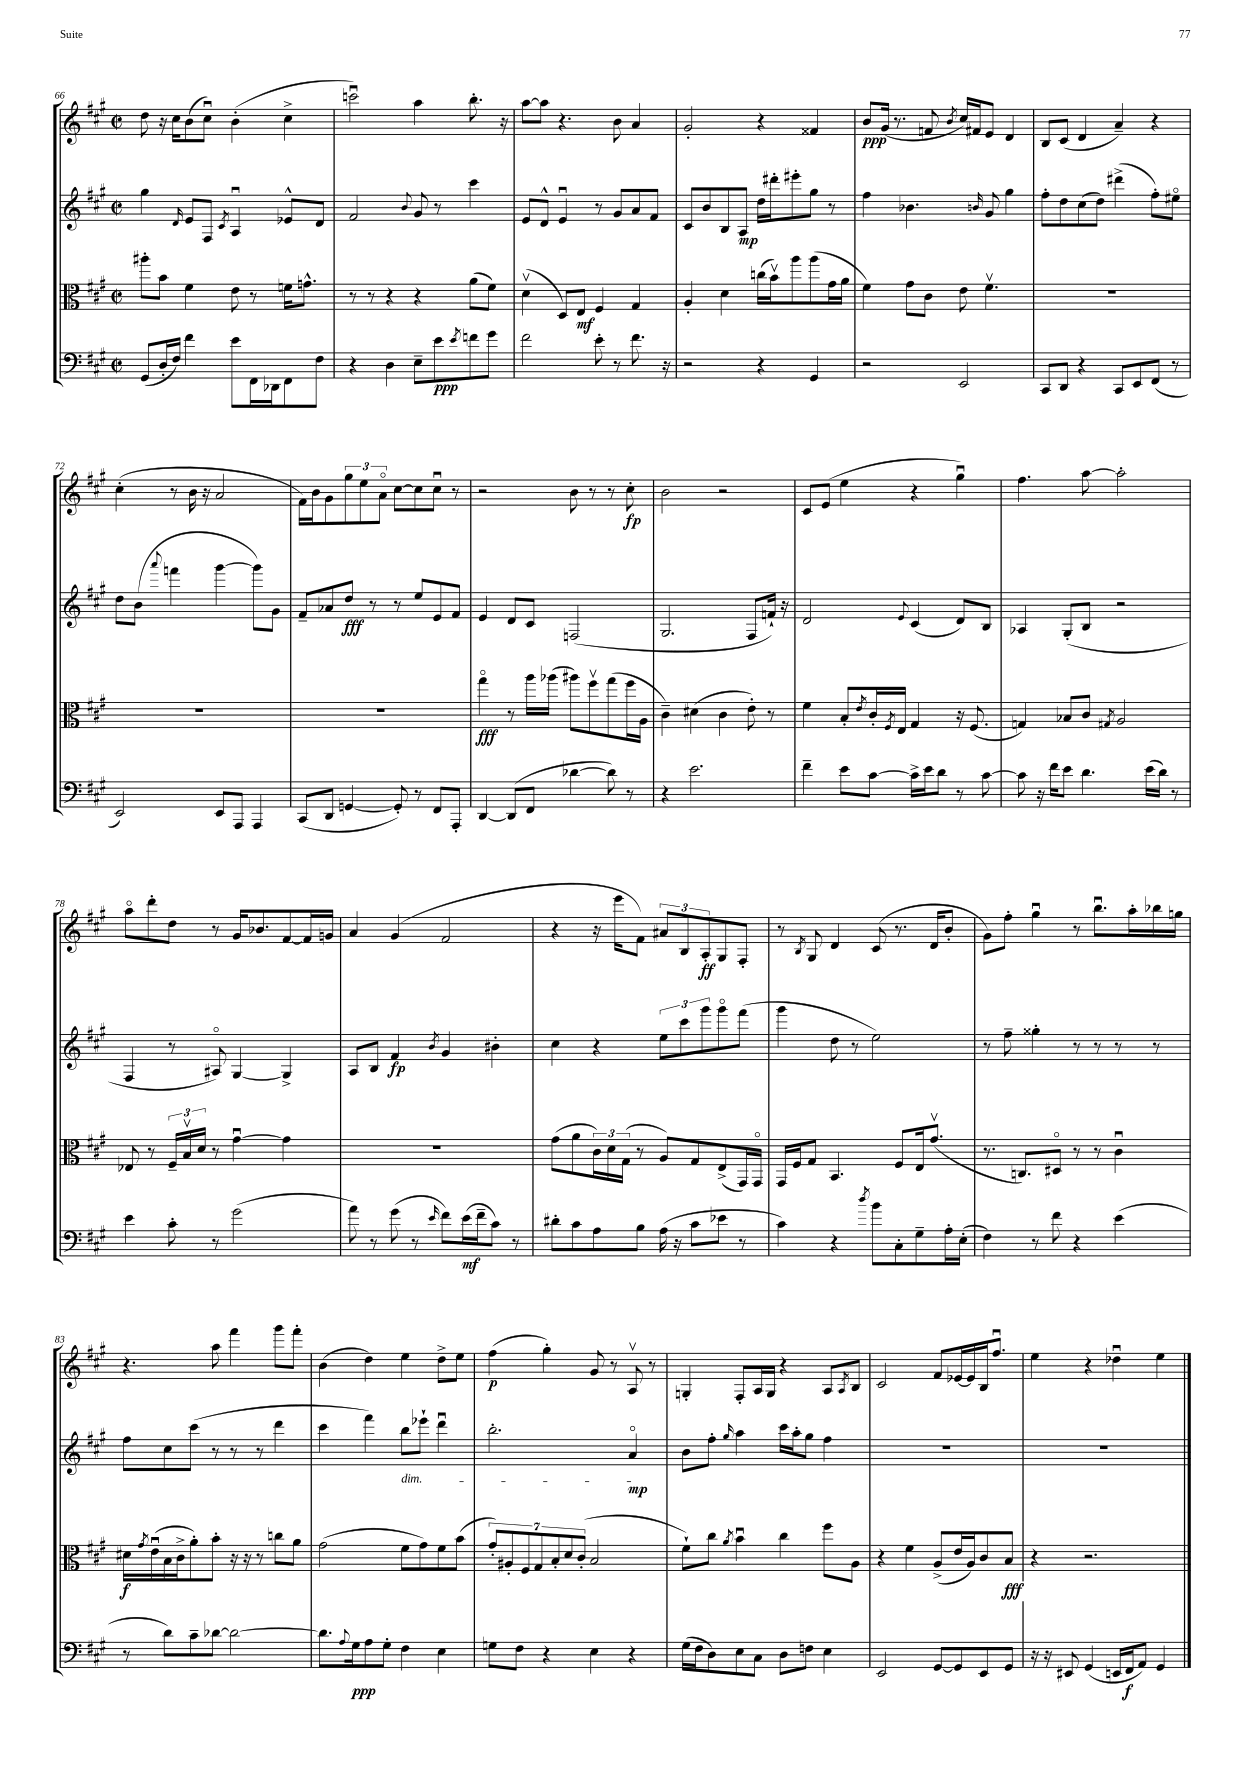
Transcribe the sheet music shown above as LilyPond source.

<<
\new StaffGroup <<
\new Staff = "s0" {
    \clef treble \key a \major \defaultTimeSignature \time 2/2
    d''8 r16 cis''16 b'8( cis''8\downbow) b'4-.( cis''4-> |
    c'''2\downbow) a''4 b''8.-. r16 |
    a''8~ a''8 r4. b'8 a'4 |
    gis'2-. r4 fisis'4 |
    b'8\ppp gis'16( r8. f'8 \acciaccatura { b'8 } cis''16) fis'16 e'8 d'4 |
    b8 cis'8( d'4 a'4--) r4 |
    cis''4-.( r8 b'16 r16 a'2 |
    fis'16) b'16 gis'8 \tuplet 3/2 { gis''8 e''8 a'8\flageolet } cis''8~ cis''8 cis''8\downbow r8 |
    r2 b'8 r8 r8 cis''8-.\fp |
    b'2 r2 |
    cis'8 e'8( e''4 r4 gis''4\downbow) |
    fis''4. a''8~ a''2-. |
    a''8\flageolet d'''8-. d''8 r8 gis'16 bes'8. fis'8~ fis'16 g'16 |
    a'4 gis'4( fis'2 |
    r4 r16 e'''16 fis'8) \tuplet 3/2 { ais'8 b8 a8-.\ff } gis8 fis8-. |
    r8 \acciaccatura { b8 } gis8 d'4 cis'8( r8. d'16 b'8-. |
    gis'8) fis''8-. gis''4\downbow r8 b''8.\downbow a''16-. bes''16 g''16 |
    r4. a''8 fis'''4 gis'''8 fis'''8-. |
    b'4( d''4) e''4 d''8-> e''8 |
    fis''4\p( gis''4-.) gis'8 r8 a8\upbow r8 |
    g4-. fis8-. a16 g16 r4 a8 \acciaccatura { a8 } b8 |
    cis'2 fis'8 ees'16~ ees'16 b16 fis''8.\downbow |
    e''4 r4 des''4\downbow e''4 \bar "|." |
}
\new Staff = "s1" {
    \clef treble \key a \major \defaultTimeSignature \time 2/2
    gis''4 \grace { d'16 } e'8 fis8 \acciaccatura { cis'8 } a4\downbow ees'8-^ d'8 |
    fis'2 \appoggiatura { b'8 } gis'8 r8 cis'''4 |
    e'8 d'8-^ e'4\downbow r8 gis'8 a'8 fis'8 |
    cis'8 b'8 b8 a8\mp d''16 dis'''16-. eis'''8-. gis''8 r8 |
    fis''4 bes'4. \grace { b'16 } gis'8 gis''4 |
    fis''8-. d''8 cis''8( d''8) dis'''4->( fis''8-.) eis''8\flageolet |
    d''8 b'8( \appoggiatura { a'''8 } f'''4 gis'''4~ gis'''8) gis'8 |
    fis'8-- aes'8 d''8\fff r8 r8 e''8 e'8 fis'8 |
    e'4 d'8 cis'8 f2( |
    gis2. fis8 f'16-!) r16 |
    d'2 \appoggiatura { e'8 } cis'4( d'8) b8 |
    aes4 gis8-.( b8 r2 |
    fis4 r8 ais8\flageolet) gis4~ gis4-> |
    a8 b8 fis'4\fp \acciaccatura { b'8 } gis'4 bis'4-. |
    cis''4 r4 \tuplet 3/2 { e''8 cis'''8 gis'''8 } gis'''8\flageolet fis'''8( |
    gis'''4 d''8 r8 e''2) |
    r8 fis''8-- gisis''4-. r8 r8 r8 r8 |
    fis''8 cis''8 cis'''8( r8 r8 r8 d'''4 |
    cis'''4 fis'''4) b''8\dim ees'''8-! d'''4\downbow |
    b''2.-. a'4\flageolet\mp\! |
    b'8 fis''8-. \grace { gis''16 } a''4 cis'''16 a''16-. gis''8 fis''4 |
    R1 |
    R1 \bar "|." |
}
\new Staff = "s2" {
    \clef alto \key a \major \defaultTimeSignature \time 2/2
    ais''8-. b'8 fis'4 e'8 r8 f'16 g'8.-^ |
    r8 r8 r4 r4 a'8( fis'8) |
    d'4\upbow( d8) e8\mf fis4 gis4 |
    a4-. d'4 c''16( b'16\upbow) a''8 a''8( gis'16 a'16 |
    fis'4) gis'8 cis'8 e'8 fis'4.\upbow |
    R1 |
    R1 |
    R1 |
    gis''4\flageolet\fff r8 a''16 aes''16( ais''8) fis''8\upbow gis''8( fis''16 a16 |
    cis'4--) dis'4( cis'4 e'8-.) r8 |
    fis'4 b8-. \acciaccatura { e'8 } cis'16-. \acciaccatura { fis8 } e16 gis4 r16 fis8.( |
    g4) bes8 cis'8 \acciaccatura { gis8 } a2 |
    ees8 r8 \tuplet 3/2 { fis16-- b16\upbow d'16 } r8 gis'4~\downbow gis'4 |
    R1 |
    gis'8( a'8 \tuplet 3/2 { cis'16) d'16 gis16( } r8 a8) gis8 e8->( gis,16) gis,16\flageolet |
    gis,16 fis16 gis8 b,4. fis8 e16 gis'8.\upbow( |
    r8. c8.) dis8\flageolet r8 r8 cis'4\downbow |
    dis'16\f \acciaccatura { gis'8 } e'16\downbow( b16 cis'16-> a'8-.) b'8-. r16 r16 r8 c''8 a'8 |
    gis'2( fis'8 gis'8) fis'8 b'8( |
    \tuplet 7/4 { gis'8-.) ais8-. fis8 gis8 b8-. d'8 cis'8-.( } b2 |
    fis'8-!) cis''8 \acciaccatura { a'8 } b'4\downbow cis''4 fis''8 a8 |
    r4 fis'4 a8->( e'16 a16) cis'8 b8\fff |
    r4 r2. \bar "|." |
}
\new Staff = "s3" {
    \clef bass \key a \major \defaultTimeSignature \time 2/2
    gis,8( d16-. fis16) fis'4 e'8 fis,16 des,16 fis,8 fis8 |
    r4 d4 e8-- e'8\ppp \acciaccatura { e'8 } f'8 gis'8 |
    fis'2 e'8-. r8 fis'8. r16 |
    r2 r4 gis,4 |
    r2 e,2 |
    cis,8 d,8 r4 cis,8 e,8 fis,8( r8 |
    e,2) e,8 a,,8 a,,4 |
    cis,8( d,8 g,4~ g,8-.) r8 fis,8 a,,8-. |
    d,4~ d,8( fis,8 des'4~ des'8) r8 |
    r4 e'2. |
    fis'4-- e'8 cis'8~ cis'16-> e'16 d'8 r8 cis'8~ |
    cis'8 r16 fis'16 e'8 d'4. e'16( d'16) r8 |
    e'4 cis'8-. r8 gis'2( |
    a'8) r8 gis'8( r8 \grace { e'16 } fis'8) e'16\mf( fis'16-- cis'8) r8 |
    dis'8-. cis'8 a8 b8 a16( r16 cis'8 ees'8 r8 |
    cis'4) r4 \acciaccatura { d''8 } b'8 cis8-. gis8-- a16-. e16-.( |
    fis4) r8 fis'8 r4 e'4( |
    r8 d'8) cis'8-- des'8~ des'2~ |
    des'8. \appoggiatura { a8 } gis16\ppp a8 gis8-. fis4 e4 |
    g8 fis8 r4 e4 r4 |
    gis16( fis16 d8) e8 cis8 d8 f8 e4 |
    e,2 gis,8~ gis,8 e,8 gis,8 |
    r16 r16 eis,8 gis,4( e,16 fis,16\f a,8) gis,4 \bar "|." |
}
>>
>>
\layout { \context { \Score currentBarNumber = #66 } }
